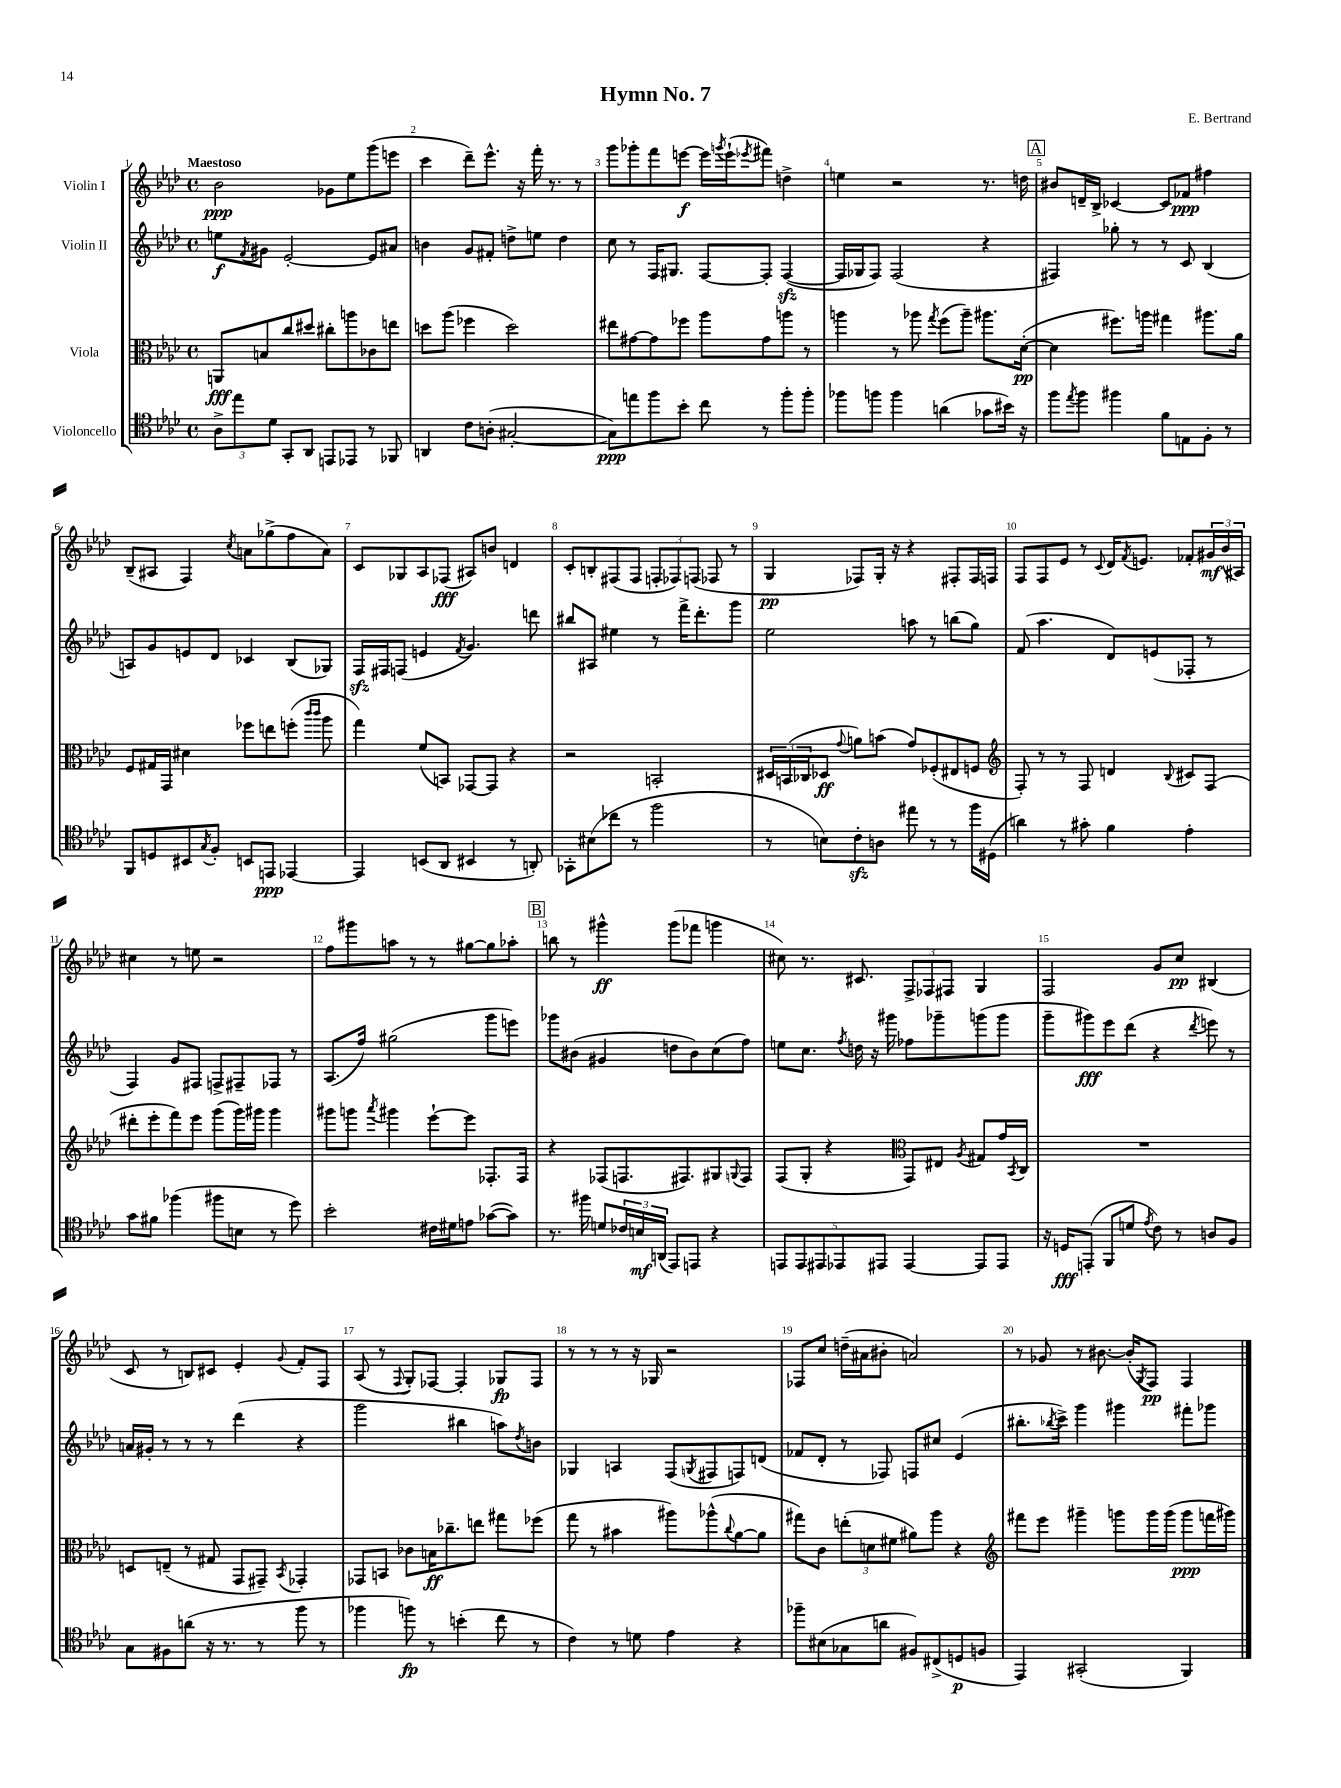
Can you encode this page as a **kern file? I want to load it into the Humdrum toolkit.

**kern	**dynam	**kern	**dynam	**kern	**dynam	**kern	**dynam
*part4	*part4	*part3	*part3	*part2	*part2	*part1	*part1
*staff4	*staff4	*staff3	*staff3	*staff2	*staff2	*staff1	*staff1
*I"Violoncello	*	*I"Viola	*	*I"Violin II	*	*I"Violin I	*
*clefC4	*	*clefC3	*	*clefG2	*	*clefG2	*
*k[b-e-a-d-]	*	*k[b-e-a-d-]	*	*k[b-e-a-d-]	*	*k[b-e-a-d-]	*
*M4/4	*	*M4/4	*	*M4/4	*	*M4/4	*
*met(c)	*	*met(c)	*	*met(c)	*	*met(c)	*
=1	=1	=1	=1	=1	=1	=1	=1
!	!	!	!	!	!	!LO:TX:a:B:t=Maestoso	!
12A-^\L	.	8AAn/L	fff	8een\L	f	2b-\	ppp
12ee-\	.	.	.	.	.	.	.
.	.	.	.	8qf/	.	.	.
.	.	8Bn/	.	8g#X\J	.	.	.
12d-\J	.	.	.	.	.	.	.
8GG'/L	.	8cc/	.	[2e-'/	.	.	.
8AA-/J	.	8dd#X/J	.	.	.	.	.
8EEn/L	.	8cc#X'\L	.	.	.	8g-X\L	.
8EE-X/J	.	8aan\	.	.	.	8ee-\	.
8r	.	8c-X\	.	8e-/L]	.	(8ggg\	.
8FF-X/	.	8een\J	.	8a#X/J	.	8eeen\J	.
=2	=2	=2	=2	=2	=2	=2	=2
4AAn/	.	8ddn\L	.	4bn\	.	4ccc\	.
.	.	(8aa-\J	.	.	.	.	.
8c\L	.	4ff-X\	.	8g/L	.	8ddd-~\L)	.
(8An'\J	.	.	.	8f#X'/J	.	8.eee-^^\J	.
[2G#X'/	.	2dd\)	.	8ddn^\L	.	.	.
.	.	.	.	.	.	16r	.
.	.	.	.	8een\J	.	16fff'\	.
.	.	.	.	.	.	8.r	.
.	.	.	.	4dd\	.	.	.
.	.	.	.	.	.	8r	.
=3	=3	=3	=3	=3	=3	=3	=3
8G#\L])	ppp	8ee#X\L	.	8cc\	.	8ggg\L	.
8een\	.	[8g#X\	.	8r	.	8ggg-X'\	.
8ff\	.	8g#\]	.	16F/KL	.	8fff\	.
.	.	.	.	8.G#X/J	.	.	.
8b-'\J	.	8ff-X\J	.	.	.	[8eeen\J	f
8cc\	.	8aa-\L	.	[8F/L	.	16eee\LL]	.
.	.	.	.	.	.	8qgggn/	.
.	.	.	.	.	.	(16eee`\J	.
.	.	.	.	.	.	8qeee-X/	.
8r	.	8g#\	.	8F'/J]	.	8fff#X\J)	.
8ff'\L	.	8aan\J	.	([4Fzz/	.	4ddn^\	.
8ff'\J	.	8r	.	.	.	.	.
=4	=4	=4	=4	=4	=4	=4	=4
8ff-X\L	.	4aan\	.	16F/LL]	.	4een\	.
.	.	.	.	16G-X/J	.	.	.
8ffn\J	.	.	.	8F/J)	.	.	.
4ff\	.	8r	.	(2F/	.	2r	.
.	.	8aa-X\	.	.	.	.	.
.	.	8qgg/	.	.	.	.	.
(4an\	.	(8ff\L	.	.	.	.	.
.	.	8aa-~\J)	.	.	.	.	.
8g-X\L	.	8.aa#X\L	.	4r	.	8.r	.
16b#X\Jk)	.	.	.	.	.	.	.
16r	.	([16d-'\Jk	pp	.	.	16ddn\	.
!!LO:REH:place=s1:t=A
=5	=5	=5	=5	=5	=5	=5	=5
8ff\L	.	4d-\]	.	4F#X/)	.	8b#X/L	.
8qee-/	.	.	.	.	.	.	.
8ff\J	.	.	.	.	.	16dn~/L	.
.	.	.	.	.	.	16B-^/JJ	.
4ff#X\	.	8.ff#X\L)	.	8gg-X'\	.	[4c-X/	.
.	.	.	.	8r	.	.	.
.	.	16aan\Jk	.	.	.	.	.
8f\L	.	4gg#X\	.	8r	.	8c-/L]	.
8En\	.	.	.	8c/	.	8f-X/J	ppp
8F'\J	.	8.aa#X\L	.	(4B-/	.	4ff#X\	.
8r	.	.	.	.	.	.	.
.	.	16a-\Jk	.	.	.	.	.
!!LO:LB:g=z
=6	=6	=6	=6	=6	=6	=6	=6
8FF/L	.	8F/L	.	8An/L)	.	(8B-~/L	.
8Dn/	.	16G#X/L	.	8g/	.	8A#X/J	.
.	.	16GG/JJ	.	.	.	.	.
8BB#X/	.	4d#X\	.	8en/	.	4F/)	.
8qG/	.	.	.	.	.	.	.
8F'/J	.	.	.	8d-/J	.	.	.
.	.	.	.	.	.	8qcc/	.
8BBn/L	.	8ff-X\L	.	4c-X/	.	8an\L	.
8EEn/J	ppp	8een\	.	.	.	(8gg-X^\	.
[4EE-X/	.	(8ffn'\J	.	(8B-/L	.	8ff\	.
.	.	16qqccc/LL	.	.	.	.	.
.	.	16qqccc/JJ	.	.	.	.	.
.	.	8aa-\	.	8G-X/J)	.	8a\J)	.
=7	=7	=7	=7	=7	=7	=7	=7
4EE-/]	.	4gg\)	.	16Fzz/LL	.	8c/L	.
.	.	.	.	16F#X/J	.	.	.
.	.	.	.	(8Fn/J	.	8G-X/	.
(8BBn/L	.	(8f/L	.	4en/	.	8A-/	.
8AA-/J	.	8BBn/J)	.	.	.	(8F-X/J	fff
.	.	.	.	8qf/	.	.	.
4BB#X/	.	[8GG-X/L	.	4.g/)	.	8A#X/L)	.
.	.	8GG-/J]	.	.	.	8bn/J	.
8r	.	4r	.	.	.	4dn/	.
8AAn'/)	.	.	.	8dddn\	.	.	.
=8	=8	=8	=8	=8	=8	=8	=8
8GG-X'\L	.	2r	.	8bb#X/L	.	8c'/L	.
(8B#X\	.	.	.	8A#X/J	.	8Bn'/	.
8cc-X\J	.	.	.	4ee#X\	.	(8F#X/	.
8r	.	.	.	.	.	8F#/J	.
2ff\	.	2BBn'/	.	8r	.	12Fn'/L	.
.	.	.	.	.	.	12F-X/)	.
.	.	.	.	16fff^\KL	.	.	.
.	.	.	.	.	.	(12Fn/J	.
.	.	.	.	8.ddd-'\	.	.	.
.	.	.	.	.	.	8F-X/	.
.	.	.	.	8ggg\J	.	8r	.
=9	=9	=9	=9	=9	=9	=9	=9
8r	.	24D#X/LL	.	2ee-\	.	4G/	pp
.	.	(24BBn/	.	.	.	.	.
.	.	24C-X/J	.	.	.	.	.
8Bn\L)	.	8D-X/J	ff	.	.	.	.
.	.	8qqg/	.	.	.	.	.
8czz'\	.	8an\L)	.	.	.	8F-X/L)	.
8An\J	.	(8bn\J	.	.	.	16G'/Jk	.
.	.	.	.	.	.	16r	.
8ee#X\	.	8g/L)	.	8aan\	.	4r	.
8r	.	(8F-X'/	.	8r	.	.	.
8r	.	8E#X/	.	(8bbn\L	.	8F#X'/L	.
16ff\LL	.	8Fn/J	.	8gg\J)	.	16F#/L	.
(16D#X\JJ	.	.	.	.	.	16Fn/JJ	.
=10	=10	=10	=10	=10	=10	=10	=10
*	*	*clefG2	*	*	*	*	*
4an\)	.	8F'/)	.	(8f/	.	8F/L	.
.	.	8r	.	4.aa-\	.	8F/	.
8r	.	8r	.	.	.	8e-/J	.
8g#X'\	.	8F/	.	.	.	8r	.
.	.	.	.	.	.	8qqc/	.
4f\	.	4dn/	.	8d-/L)	.	16d-/KL	.
.	.	.	.	.	.	8qf/	.
.	.	.	.	.	.	8.en/J	.
.	.	.	.	(8en/	.	.	.
.	.	8qqB-/	.	.	.	.	.
4e-'\	.	8c#X/L	.	8F-X'/J	.	8f-X'/L	.
.	.	(8F/J	.	8r	.	24g#X/L	mf
.	.	.	.	.	.	(24b-/	.
.	.	.	.	.	.	24A#X/JJ)	.
!!LO:LB:g=z
=11	=11	=11	=11	=11	=11	=11	=11
8g\L	.	8ddd#X'\L	.	4F/)	.	4cc#X\	.
8f#X\J	.	8eee-'\	.	.	.	.	.
(4ff-X\	.	8fff\)	.	8g/L	.	8r	.
.	.	8eee-\J	.	8F#X/J	.	8een\	.
8ff#X\L	.	(8ggg\L	.	8Fn^/L	.	2r	.
8Bn\J	.	16ggg\L)	.	8F#X~/	.	.	.
.	.	16ggg#X\JJ	.	.	.	.	.
8r	.	4ggg#\	.	8F-X/J	.	.	.
8dd-\)	.	.	.	8r	.	.	.
=12	=12	=12	=12	=12	=12	=12	=12
2b-'\	.	8ggg#X\L	.	(8.A-/L	.	8ff\L	.
.	.	8gggn\J	.	.	.	8ggg#X\	.
.	.	.	.	16ff/Jk)	.	.	.
.	.	8qaaa-/	.	.	.	.	.
.	.	4ggg#X\	.	(2gg#X\	.	8aan\J	.
.	.	.	.	.	.	8r	.
16c#X\LL	.	[8eee-`\L	.	.	.	8r	.
16d#X\J	.	.	.	.	.	.	.
8en\J	.	8eee-\J]	.	.	.	[8gg#X\L	.
([8g-X\L	.	8.F-X'/L	.	8ggg\L	.	8gg#\]	.
8g-\J])	.	.	.	8eeen\J)	.	8aa-X'\J	.
.	.	16F-/Jk	.	.	.	.	.
!!LO:REH:place=s1:t=B
=13	=13	=13	=13	=13	=13	=13	=13
8.r	.	4r	.	8ggg-X\L	.	8bbn\	.
.	.	.	.	(8b#X\J	.	8r	.
16ff#X\	.	.	.	.	.	.	.
8dn/L	.	(8F-X/L	.	4g#X/	.	4ggg#X^^\	ff
24c-X/L	.	8.Fn/	.	.	.	.	.
24Bn/	mf	.	.	.	.	.	.
(24AAn/JJ	.	.	.	.	.	.	.
8EE-/L)	.	.	.	8ddn\L	.	(8ggg#\L	.
.	.	8.F#X/)	.	.	.	.	.
8EEn/J	.	.	.	8b#\)	.	8fff-X\J	.
4r	.	8G#X/	.	(8cc\	.	4gggn\	.
.	.	8qqGn/	.	.	.	.	.
.	.	8F#/J	.	8ff\J)	.	.	.
=14	=14	=14	=14	=14	=14	=14	=14
10EEn/L	.	(8F/L	.	8een\L	.	8cc#X\)	.
10EE/	.	.	.	.	.	.	.
.	.	8G'/J	.	8.cc\J	.	8.r	.
10EE#X/	.	.	.	.	.	.	.
.	.	4r	.	.	.	.	.
10EE-X/	.	.	.	.	.	.	.
.	.	.	.	8qff/	.	.	.
.	.	.	.	16ddn\	.	8.c#X/	.
.	.	.	.	16r	.	.	.
10EE#X/J	.	.	.	.	.	.	.
.	.	.	.	16ggg#X\	.	.	.
*	*	*clefC3	*	*	*	*	*
[4EE#/	.	8GG/L)	.	8ff-X\L	.	12F^/L	.
.	.	.	.	.	.	12F-X/	.
.	.	8E#X/J	.	8ggg-X~\	.	.	.
.	.	.	.	.	.	12F#X/J	.
.	.	8qA-/	.	.	.	.	.
8EE#/L]	.	8G#X/L	.	(8gggn\	.	4G/	.
8EE#/J	.	16g/L	.	8ggg\J	.	.	.
.	.	8qBB-/	.	.	.	.	.
.	.	16C/JJ	.	.	.	.	.
=15	=15	=15	=15	=15	=15	=15	=15
16r	.	1r	.	8ggg~\L	.	2F/	.
16Dn/KL	fff	.	.	.	.	.	.
(8EEn'/J	.	.	.	8ggg#X\)	fff	.	.
8FF/L	.	.	.	8eee-\	.	.	.
8dn/J	.	.	.	(8ddd-\J	.	.	.
8qe-/	.	.	.	.	.	.	.
8c\)	.	.	.	4r	.	8g/L	.
8r	.	.	.	.	.	8cc/J	pp
.	.	.	.	8qddd-/	.	.	.
8An/L	.	.	.	8eeen\)	.	(4B#X/	.
8F/J	.	.	.	8r	.	.	.
!!LO:LB:g=z
=16	=16	=16	=16	=16	=16	=16	=16
8G\L	.	8Dn/L	.	16an/LL	.	8c/	.
.	.	.	.	16g#X'/JJ	.	.	.
8F#X\	.	(8En~/J	.	8r	.	8r	.
(8an\J	.	8r	.	8r	.	8Bn/L)	.
16r	.	8G#X/	.	8r	.	8c#X/J	.
8.r	.	.	.	.	.	.	.
.	.	8GG/L	.	(4ddd-\	.	4e-'/	.
8r	.	8GG#X~/J)	.	.	.	.	.
.	.	8qBB-/	.	.	.	8qqg/	.
8ff\	.	4GG-X'/	.	4r	.	8f'/L	.
8r	.	.	.	.	.	8F/J	.
=17	=17	=17	=17	=17	=17	=17	=17
4ff-X\	.	8GG-X/L	.	2ggg\	.	(8A-/	.
.	.	8BBn/J	.	.	.	8r	.
.	.	.	.	.	.	8qqF/	.
8ffn\)	fp	8c-X\L	.	.	.	8G'/L)	.
8r	.	16Bn\K	ff	.	.	[8F-X/J	.
.	.	8.cc-X~\	.	.	.	.	.
(4bn'\	.	.	.	4bb#X\	.	4F-'/]	.
.	.	8een\J	.	.	.	.	.
8cc\	.	8gg#X\L	.	8aan\L)	.	8G-X/L	fp
.	.	.	.	8qdd-/	.	.	.
8r	.	(8ff-X\J	.	8bn\J	.	8F-/J	.
=18	=18	=18	=18	=18	=18	=18	=18
4c\)	.	8gg\	.	4G-X/	.	8r	.
.	.	8r	.	.	.	8r	.
8r	.	4b#X\	.	4An/	.	8r	.
8dn\	.	.	.	.	.	16r	.
.	.	.	.	.	.	16G-X/	.
4e-\	.	8aa#X\L)	.	(8F/L	.	2r	.
.	.	.	.	8qGn/	.	.	.
.	.	(8aa-X^^\	.	8F#X/	.	.	.
.	.	8qqcc/	.	.	.	.	.
4r	.	[8a-\	.	8Fn/)	.	.	.
.	.	8a-\J]	.	(8dn/J	.	.	.
=19	=19	=19	=19	=19	=19	=19	=19
8ff-X~\L	.	8gg#X\L)	.	8f-X/L	.	8F-X/L	.
(8B#X\	.	8c\J	.	8d-'/J	.	8cc/J	.
8G-X\	.	(12een'\L	.	8r	.	(16ddn~\LL	.
.	.	.	.	.	.	16a#X\J	.
.	.	12dn\	.	.	.	.	.
8an\J	.	.	.	8F-X/)	.	8b#X'\J	.
.	.	12f#X\J	.	.	.	.	.
8F#X/L)	.	8a#X\L)	.	8Fn/L	.	2an/)	.
(8C#X^/	.	8aa-\J	.	8cc#X/J	.	.	.
8Dn/	p	4r	.	(4e-/	.	.	.
8Fn/J	.	.	.	.	.	.	.
=20	=20	=20	=20	=20	=20	=20	=20
*	*	*clefG2	*	*	*	*	*
4EE-/)	.	8fff#X\L	.	8.bb#X'\L	.	8r	.
.	.	8eee-\J	.	.	.	8g-X/	.
.	.	.	.	8qbb-X/	.	.	.
.	.	.	.	16ccc^\Jk)	.	.	.
(2GG#X'/	.	4ggg#X~\	.	4ggg\	.	8r	.
.	.	.	.	.	.	[8.b#X\	.
.	.	8gggn\L	.	4ggg#X\	.	.	.
.	.	.	.	.	.	(16b#'/KL]	.
.	.	.	.	.	.	8qG/	.
.	.	16ggg\L	.	.	.	8F/J)	pp
.	.	(16ggg\JJ	.	.	.	.	.
4FF/)	.	8ggg\L	ppp	8fff#X'\L	.	4F/	.
.	.	16fffn\L	.	8ggg-X\J	.	.	.
.	.	16ggg#X\JJ)	.	.	.	.	.
==	==	==	==	==	==	==	==
*-	*-	*-	*-	*-	*-	*-	*-
